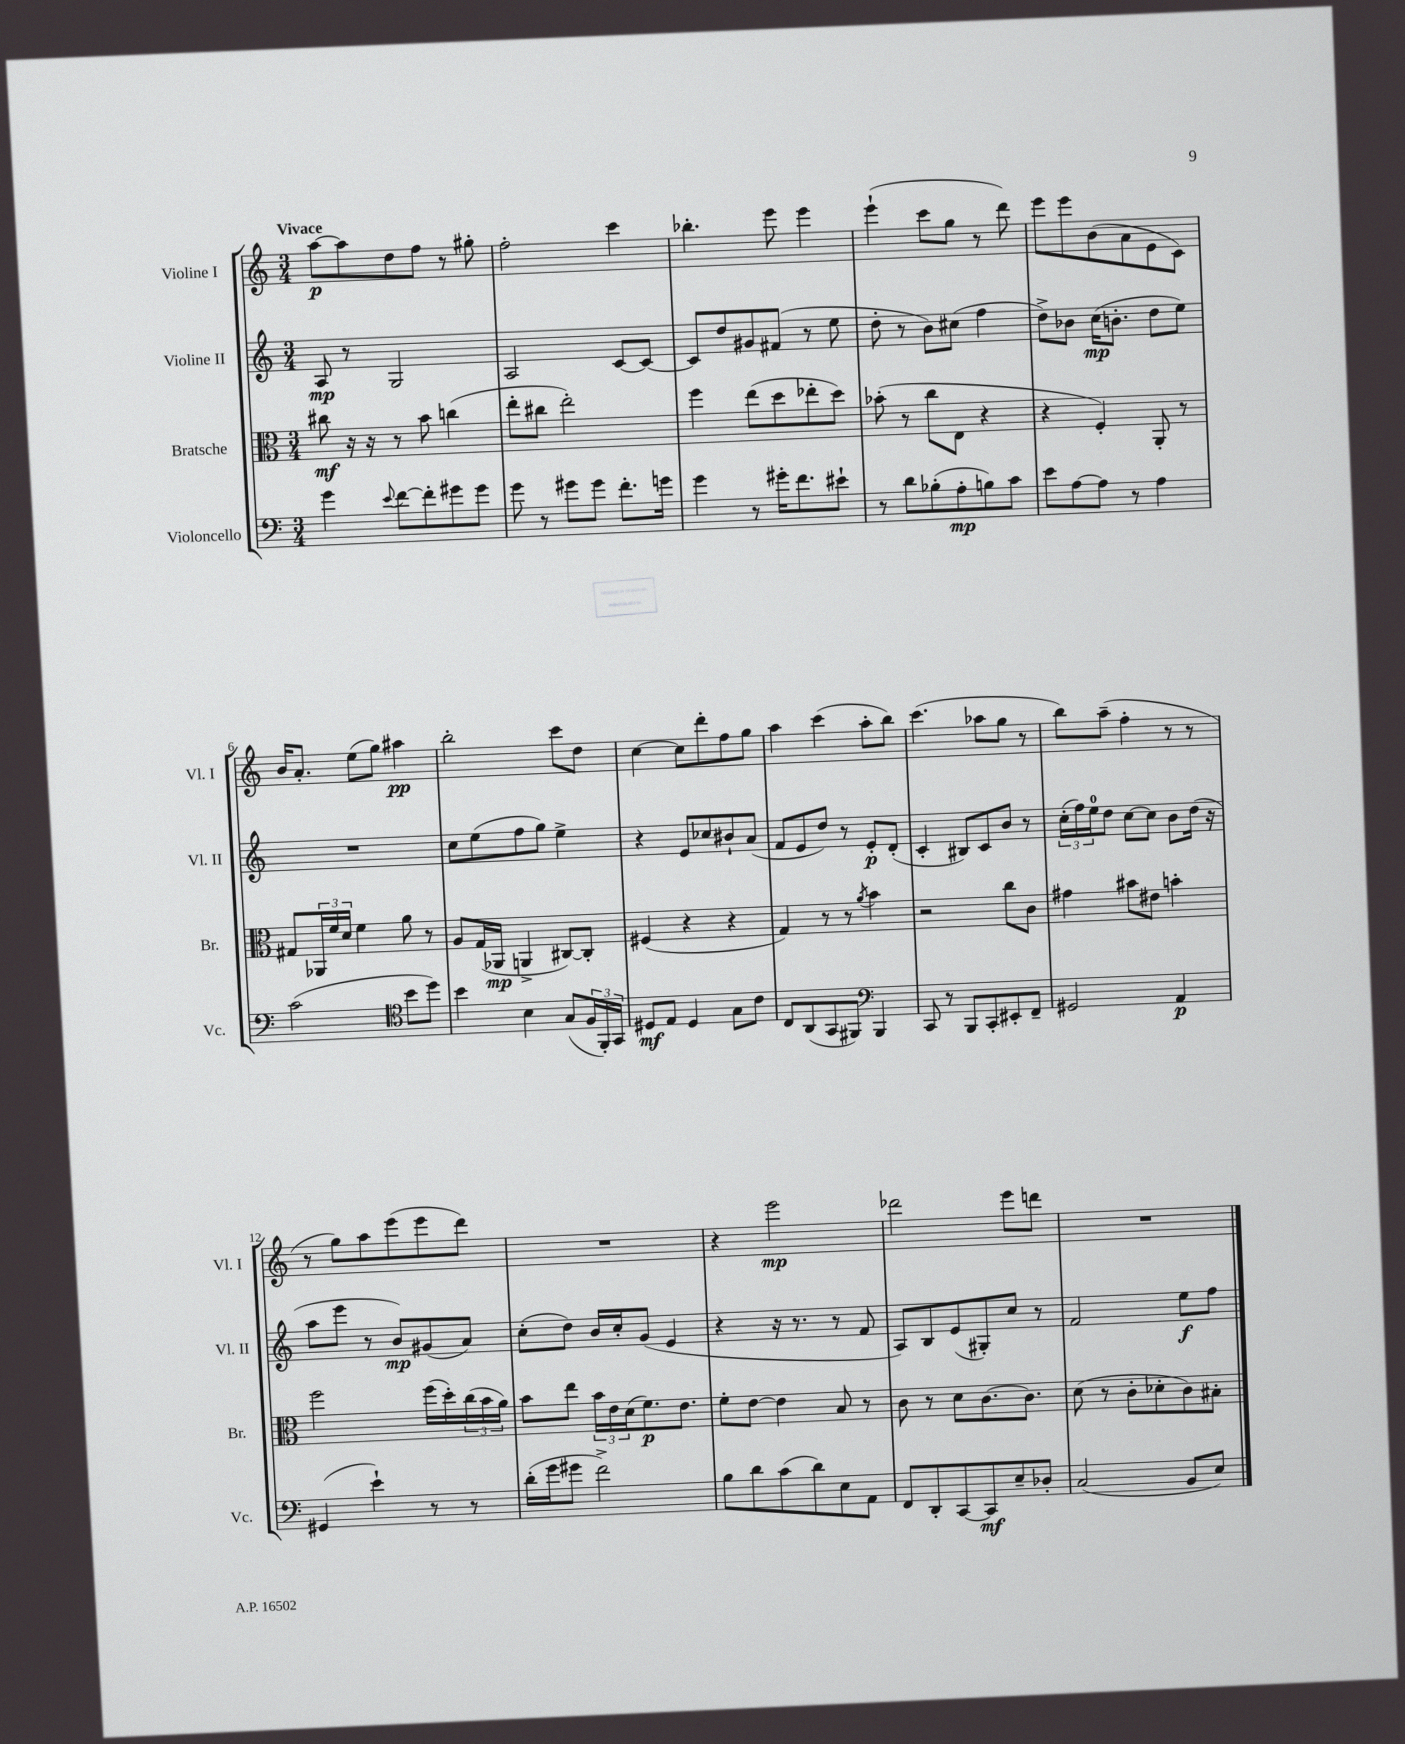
<<
\new StaffGroup <<
\new Staff = "s0" \with { instrumentName = "Violine I" shortInstrumentName = "Vl. I" } {
    \clef treble \key c \major \numericTimeSignature \time 3/4 \tempo "Vivace"
    a''8~\p a''8 d''8 f''8 r8 gis''8-. |
    f''2-. c'''4 |
    bes''4.-. e'''8 e'''4 |
    e'''4-!( c'''8 g''8 r8 d'''8) |
    e'''8 e'''8 b'8( a'8 e'8 c'8) |
    b'16 a'8.-. e''8( g''8) ais''4\pp |
    b''2-. c'''8 d''8 |
    c''4~ c''8 d'''8-. f''8 g''8 |
    a''4 c'''4( a''8-. b''8) |
    c'''4.( aes''8 g''8 r8 |
    b''8) a''8--( f''4-. r8 r8 |
    r8 g''8) a''8 e'''8( e'''8 d'''8) |
    R2. |
    r4 e'''2\mp |
    des'''2 e'''8 d'''8 |
    R2. \bar "|." |
}
\new Staff = "s1" \with { instrumentName = "Violine II" shortInstrumentName = "Vl. II" } {
    \clef treble \key c \major \numericTimeSignature \time 3/4
    a8\mp r8 g2 |
    a2 c'8~ c'8~ |
    c'8 d''8 gis'8 fis'8( r8 e''8 |
    d''8-. r8 b'8) cis''8( f''4 |
    d''8->) bes'8 c''16\mp( b'8.-. d''8 e''8) |
    R2. |
    c''8 e''8( f''8 g''8) e''4-> |
    r4 e'8 ces''8 bis'8-! a'8( |
    f'8 e'8 d''8) r8 e'8-.\p d'8-.( |
    c'4-. bis8) c'8 b'8 r8 |
    \tuplet 3/2 { c''16-.( f''16) e''16-0 } d''8 c''8~ c''8 b'8 d''16( r16 |
    a''8 e'''8 r8 b'8\mp) gis'8( a'8) |
    c''8-.( d''8) b'16 c''16-. g'8( e'4 |
    r4 r16 r8. r8 f'8 |
    a8) b8 e'8( gis8-.) c''8 r8 |
    f'2 e''8\f f''8 \bar "|." |
}
\new Staff = "s2" \with { instrumentName = "Bratsche" shortInstrumentName = "Br." } {
    \clef alto \key c \major \numericTimeSignature \time 3/4
    cis''8\mf r16 r16 r8 b'8 c''4( |
    e''8-. cis''8 e''2-.) |
    f''4 e''8( d''8 ees''8-. d''8) |
    bes'8-.( r8 c''8 e8 r4 |
    r4 f4-.) a,8-. r8 |
    gis8 \tuplet 3/2 { aes,16 f'16 d'16 } f'4 a'8 r8 |
    a8 g16( aes,16\mp a,4-> cis8~) cis8-. |
    fis4( r4 r4 |
    g4) r8 r8 \acciaccatura { a'8 } b'4 |
    r2 c''8 c'8 |
    gis'4 bis'8 eis'8 b'4-. |
    f''2 f''16( d''16-.) \tuplet 3/2 { c''16( b'16 a'16) } |
    b'8 e''8 \tuplet 3/2 { b'16 e'16 d'16( } f'8.\p) e'8. |
    f'8-. e'8~ e'4 b8 r8 |
    c'8 r8 d'8 c'8.~ c'8. |
    d'8( r8 c'8-. des'8-. c'8) bis8-. \bar "|." |
}
\new Staff = "s3" \with { instrumentName = "Violoncello" shortInstrumentName = "Vc." } {
    \clef bass \key c \major \numericTimeSignature \time 3/4
    g'4 \appoggiatura { e'8 } f'8~ f'8-. gis'8 gis'8 |
    g'8 r8 gis'8 gis'8 f'8.-. g'16 |
    g'4 r8 gis'16-. f'8. eis'8-! |
    r8 d'8 bes8-.( a8-.\mp b8) c'8 |
    e'8 a8~ a8 r8 a4 |
    c'2( \clef tenor b'8 d''8) |
    b'4 b4 g8( \tuplet 3/2 { f16 f,16-.) g,16 } |
    dis8\mf e8 dis4 g8 c'8 |
    c8 a,8( g,8 fis,8) \clef bass b,,4 |
    c,8 r8 b,,8 c,8-. eis,8-. f,8-- |
    gis,2 a,4\p |
    gis,4( e'4-!) r8 r8 |
    d'16-.( g'16 gis'8 f'2->) |
    b8 d'8 c'8( d'8) e8 a,8 |
    f,8 d,8-. c,8~ c,8\mf e8-- des8-. |
    c2( b,8 e8) \bar "|." |
}
>>
>>
